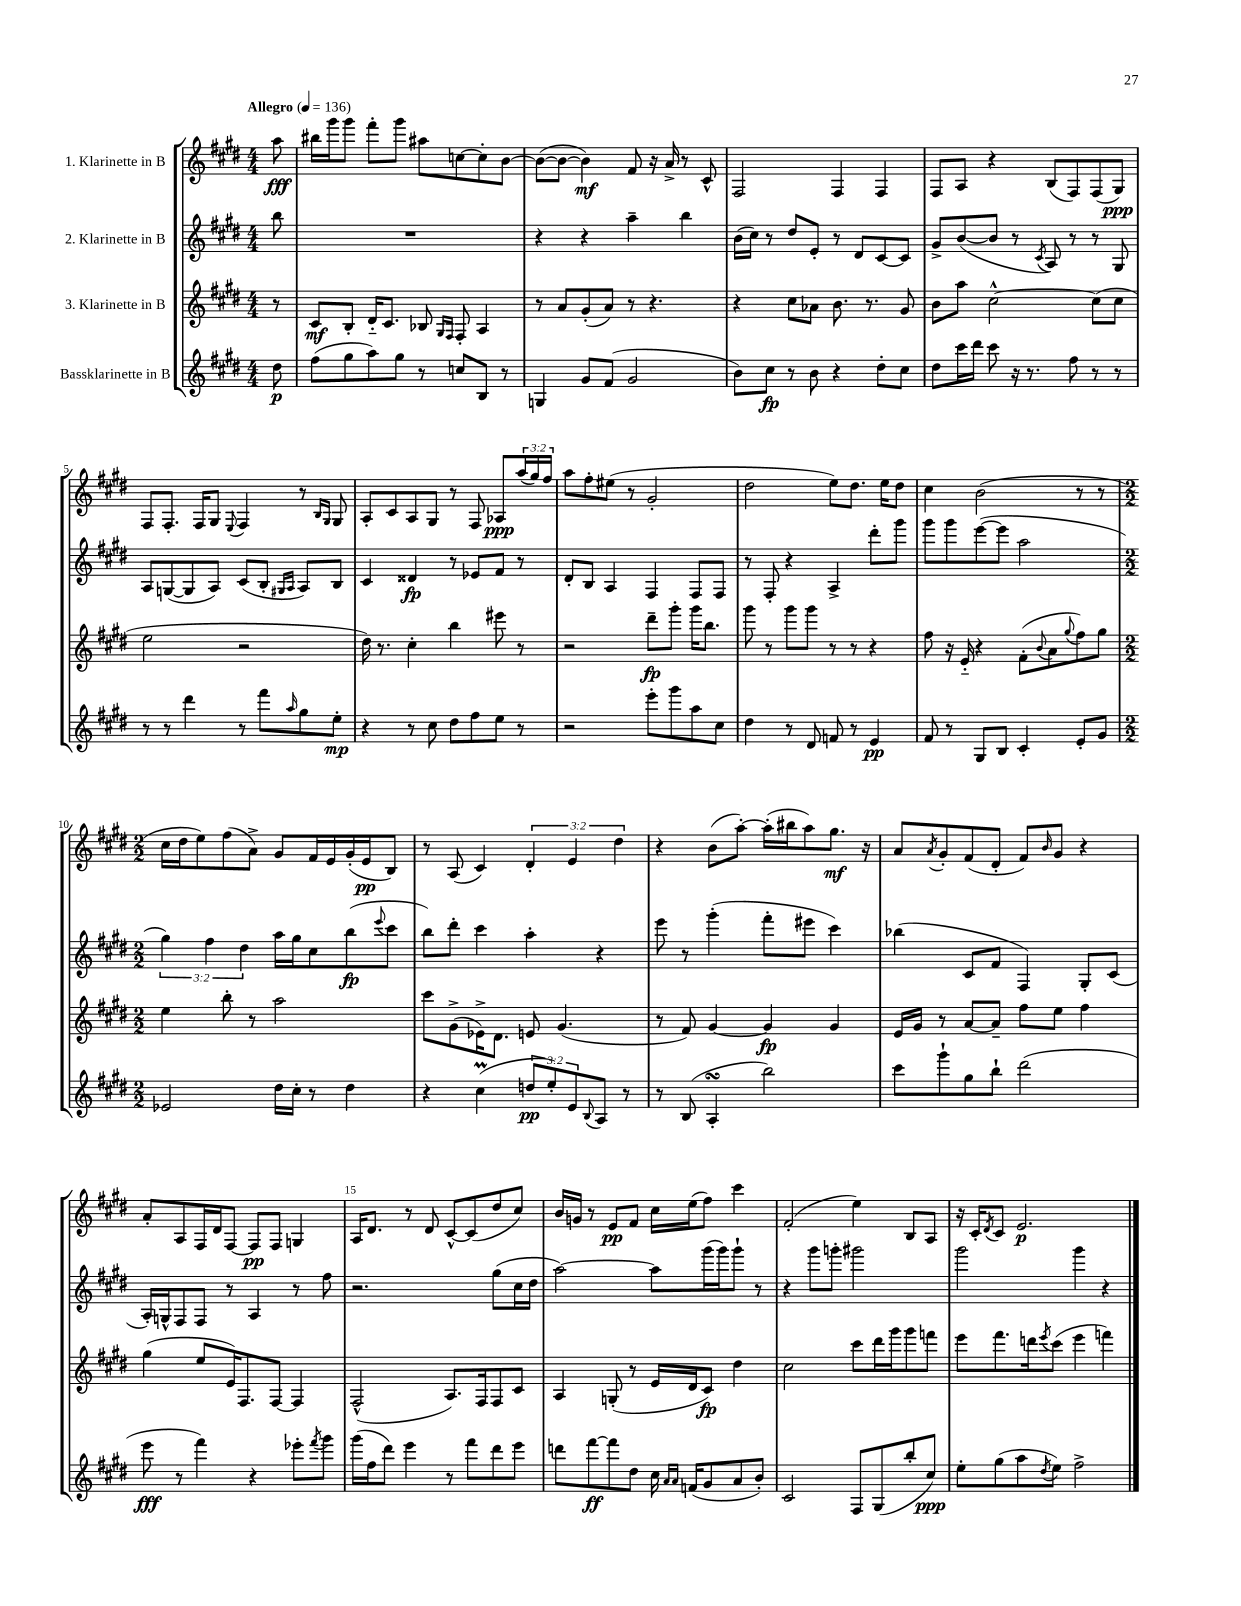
<<
\new StaffGroup <<
\new Staff = "s0" \with { instrumentName = "1. Klarinette in B" } {
    \clef treble \key e \major \numericTimeSignature \time 4/4 \override Staff.TupletNumber.text = #tuplet-number::calc-fraction-text \partial 8 \tempo "Allegro" 4 = 136
    a''8\fff |
    bis''16 gis'''16 gis'''8 fis'''8-. gis'''8 ais''8 c''8~ c''8-. b'8~ |
    b'8~( b'8~ b'4\mf) fis'8 r16 a'16-> r8 cis'8-^ |
    fis2 fis4 fis4 |
    fis8 a8 r4 b8( fis8) fis8( gis8\ppp) |
    fis8 fis8.-. fis16 gis8 \appoggiatura { e8 } fis4 r8 \grace { b16 gis16 } gis8 |
    a8-. cis'8 a8 gis8 r8 fis8 aes8\ppp \tuplet 3/2 { a''16( gis''16) fis''16 } |
    a''8 fis''8-. eis''8( r8 gis'2-. |
    dis''2 e''8) dis''8. e''16 dis''8 |
    cis''4 b'2( r8 r8 |
    \numericTimeSignature \time 2/2 cis''16 dis''16 e''8) fis''8( a'8->) gis'8 fis'16 e'16 gis'16-.( e'16\pp b8) |
    r8 a8( cis'4) \tuplet 3/2 { dis'4-. e'4 dis''4 } |
    r4 b'8( a''8~-.) a''16-.( bis''16 a''8) gis''8.\mf r16 |
    a'8 \acciaccatura { a'8 } gis'8-. fis'8( dis'8-. fis'8) \grace { b'16 } gis'8 r4 |
    a'8-. a8 fis16 dis'16 fis8~ fis8\pp fis8 g4 |
    a16 dis'8. r8 dis'8 cis'8~-^ cis'8( dis''8 cis''8) |
    b'16 g'16 r8 e'8\pp fis'8 cis''16 e''16( fis''8) cis'''4 |
    fis'2-.( e''4) b8 a8 |
    r16 cis'16-. \acciaccatura { dis'8 } cis'8 e'2.\p \bar "|." |
}
\new Staff = "s1" \with { instrumentName = "2. Klarinette in B" } {
    \clef treble \key e \major \numericTimeSignature \time 4/4 \override Staff.TupletNumber.text = #tuplet-number::calc-fraction-text \partial 8
    b''8 |
    R1 |
    r4 r4 a''4-- b''4 |
    b'16( cis''16) r8 dis''8 e'8-. r8 dis'8 cis'8~ cis'8 |
    gis'8-> b'8~( b'8 r8 \acciaccatura { cis'8 } a8) r8 r8 gis8 |
    a8 g8~( g8 a8) cis'8( b8-. \grace { gis16 a16 } a8) b8 |
    cis'4 disis'4\fp r8 ees'8 fis'8 r8 |
    dis'8-. b8 a4 fis4 fis8 fis8 |
    r8 fis8-. r4 a4-> dis'''8-. gis'''8 |
    gis'''8 gis'''8 e'''8~( e'''8 a''2 |
    \numericTimeSignature \time 2/2 \tuplet 3/2 { gis''4) fis''4 dis''4 } a''16 gis''16 cis''8 b''8\fp( \appoggiatura { e'''8 } cis'''8 |
    b''8) dis'''8-. cis'''4 a''4-. r4 |
    e'''8 r8 gis'''4-.( fis'''8-. eis'''8 cis'''4) |
    bes''4( cis'8 fis'8 fis4) gis8-. cis'8( |
    a16-.) g16-^ fis8 fis8 r8 a4 r8 fis''8 |
    r2. gis''8( cis''16 dis''16 |
    a''2~) a''8 gis'''16( gis'''16) gis'''8-! r8 |
    r4 gis'''8 g'''8-. gis'''2 |
    gis'''2 gis'''4 r4 \bar "|." |
}
\new Staff = "s2" \with { instrumentName = "3. Klarinette in B" } {
    \clef treble \key e \major \numericTimeSignature \time 4/4 \partial 8
    r8 |
    cis'8\mf b8-. dis'16-_ cis'8. bes8 \grace { gis16 fis16 } fis8-. a4 |
    r8 a'8 gis'8-.( a'8) r8 r4. |
    r4 cis''8 aes'8 b'8. r8. gis'8 |
    b'8 a''8 cis''2~-^ cis''8( cis''8 |
    e''2 r2 |
    dis''16) r8. cis''4-. b''4 eis'''8 r8 |
    r2 dis'''8--\fp gis'''8-. gis'''16 b''8. |
    gis'''8 r8 gis'''8 gis'''8 r8 r8 r4 |
    fis''8 r16 e'16-_ r4 fis'8-.( \appoggiatura { b'8 } a'8 \appoggiatura { gis''8 } fis''8) gis''8 |
    \numericTimeSignature \time 2/2 e''4 b''8-. r8 a''2 |
    cis'''8 gis'8->( ees'16->) dis'8. e'8 gis'4.( |
    r8 fis'8) gis'4~ gis'4\fp gis'4 |
    e'16 gis'16 r8 a'8~ a'8-- fis''8 e''8 fis''4 |
    gis''4( e''8 e'16) fis8. fis8~ fis4 |
    fis2-^( a8.) fis16 fis8 cis'8 |
    a4 g8-.( r8 e'16 dis'16 cis'8\fp) dis''4 |
    cis''2 cis'''8 dis'''16 gis'''16 gis'''8 f'''8 |
    e'''8 fis'''8. d'''16 \acciaccatura { e'''8 } cis'''8( e'''4 f'''4) \bar "|." |
}
\new Staff = "s3" \with { instrumentName = "Bassklarinette in B" } {
    \clef treble \key e \major \numericTimeSignature \time 4/4 \override Staff.TupletNumber.text = #tuplet-number::calc-fraction-text \partial 8
    dis''8\p |
    fis''8( gis''8 a''8) gis''8 r8 c''8 b8 r8 |
    g4 gis'8 fis'8( gis'2 |
    b'8) cis''8\fp r8 b'8 r4 dis''8-. cis''8 |
    dis''8 cis'''16 dis'''16 cis'''8 r16 r8. fis''8 r8 r8 |
    r8 r8 dis'''4 r8 fis'''8 \grace { a''16 } gis''8 e''8-.\mp |
    r4 r8 cis''8 dis''8 fis''8 e''8 r8 |
    r2 e'''8-. gis'''8 a''8 cis''8 |
    dis''4 r8 dis'8 f'8 r8 e'4\pp |
    fis'8 r8 gis8 b8 cis'4-. e'8-. gis'8 |
    \numericTimeSignature \time 2/2 ees'2 dis''16 cis''16-. r8 dis''4 |
    r4 cis''4\prall( \tuplet 3/2 { d''8\pp e''8-.) e'8 } \appoggiatura { b8 } a8 r8 |
    r8 b8( a4-.\turn b''2) |
    cis'''8 gis'''8-! gis''8 b''8-! dis'''2( |
    e'''8\fff r8 fis'''4) r4 ees'''8-. \acciaccatura { fis'''8 } gis'''8 |
    gis'''16( fis''16 dis'''8) e'''4 r8 fis'''8 dis'''8 e'''8 |
    d'''8 fis'''8~\ff fis'''8 dis''8 cis''16 \grace { a'16 a'16 } f'16( gis'8 a'8 b'8-.) |
    cis'2 fis8 gis8( b''8-. cis''8\ppp) |
    e''8-. gis''8( a''8 \acciaccatura { dis''8 } e''8) fis''2-> \bar "|." |
}
>>
>>
\layout { \context { \Score \override BarNumber.break-visibility = ##(#f #t #t) barNumberVisibility = #(every-nth-bar-number-visible 5) } }
